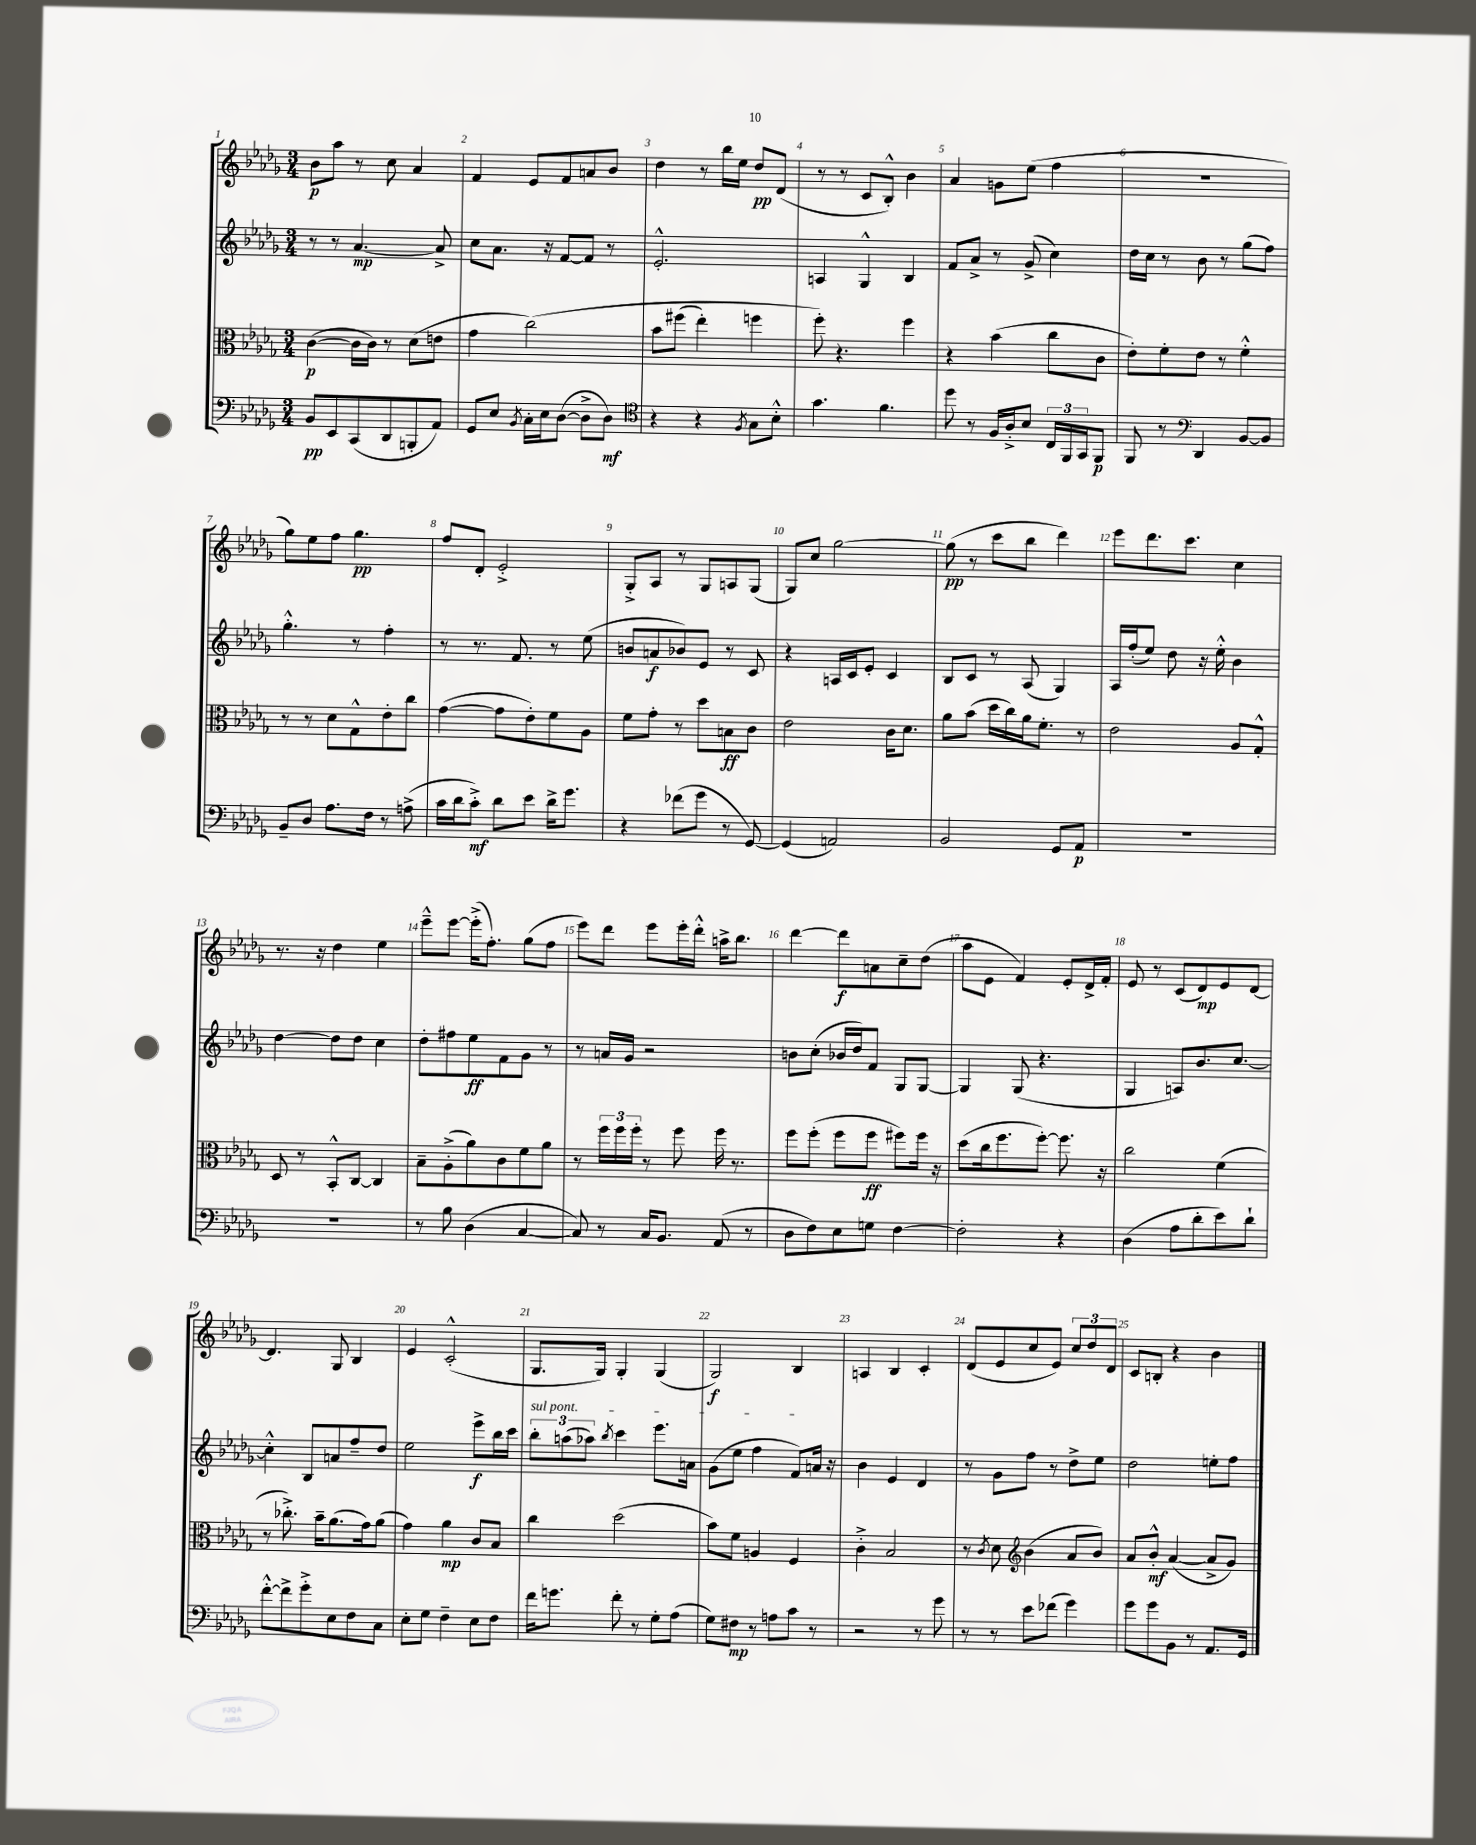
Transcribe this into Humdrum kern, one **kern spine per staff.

**kern	**kern	**kern	**kern
*staff4	*staff3	*staff2	*staff1
*clefF4	*clefC3	*clefG2	*clefG2
*k[b-e-a-d-g-]	*k[b-e-a-d-g-]	*k[b-e-a-d-g-]	*k[b-e-a-d-g-]
*M3/4	*M3/4	*M3/4	*M3/4
8BB-/L	([4c\	8r	8b-\L
8EE-/	.	8r	8aa-\J
(8CC/	16c\]LL	[4.a-/	8r
.	16c\JJ)	.	.
8DD-/	8r	.	8cc\
8BBB'/	(8d-\L	.	4a-/
8AA-/J)	8e\J	8a-^/]	.
=	=	=	=
8GG-/L	4g-\	8cc\L	4f/
8E-/J	.	8.a-\J	.
8qBB-/	.	.	.
16C'\LL	&(2cc\)	.	8e-/L
16E-\J	.	16r	.
([8D-\J	.	[8f/L	8f/
8D-^\]L	.	8f/]J	8a/
8D-\J)	.	8r	8b-/J
=	=	=	=
*clefC4	*	*	*
4r	8b-\L	2.e-'^^/	4dd-\
.	(8ff#\J	.	.
4r	4ee-'\)	.	8r
.	.	.	16bb-\LL
.	.	.	16ee-\JJ
8qF/	.	.	.
8G-\L	4ff\	.	8dd-/L
8B-'^^\J	.	.	(8d-/J
=	=	=	=
4.g-\	8ff'\&)	4A/	8r
.	4.r	.	8r
.	.	4G-^^/	8c/L
4.f\	.	.	8B-'^^/J)
.	4ff\	4B-/	4b-\
=	=	=	=
8dd-\	4r	8f/L	4a-/
8r	.	8a-^/J	.
16F/LL	(4b-\	8r	8g\L
16A-'^/J	.	.	.
8B-/J	.	(8g-^/	(8ee-\J
24C/LL	8cc\L	4cc\)	4ff\
24FF/	.	.	.
24GG-/J	.	.	.
8FF/J	8c\J	.	.
=	=	=	=
8FF/	8e-'\L)	16dd-\LL	2.r
.	.	16cc\JJ	.
8r	8f'\	8r	.
*clefF4	*	*	*
4DD-/	8e-\J	8b-\	.
.	8r	8r	.
[8BB-/L	4f'^^\	(8gg-\L	.
8BB-/]J	.	8ff\J)	.
=	=	=	=
8BB-~/L	8r	4.gg-'^^\	8gg-\L)
8D-/J	8r	.	8ee-\
8.A-\L	8d-\L	.	8ff\J
.	8G-^^\	8r	4.gg-\
16F\Jk	.	.	.
8r	8e-'\	4ff'\	.
(8A^\	8cc\J	.	.
=	=	=	=
16c\LL	([4g-\	8r	8ff/L
16d-\J	.	.	.
8c'^\J)	.	8.r	8d-'/J
8d-\L	8g-\]L	.	2e-'^/
.	.	8.f/	.
8e-\J	8e-'\)	.	.
16d-^\LK	8f\	8r	.
8.g-\J	.	.	.
.	8A-\J	(8ee-\	.
=	=	=	=
4r	8f\L	8b/L	8G-'^/L
.	8g-'\J	8a/	8A-/J
(8f-\L	8r	8b-/)	8r
8g-\J	8dd-\L	8e-/J	8G-/L
8r	8B\	8r	8A/
[8GG-/)	8c\J	8c/	(8G-/J
=	=	=	=
(4GG-/]	2e-\	4r	8G-/L)
.	.	.	8cc/J
2AA/)	.	16A/LL	[2gg-\
.	.	16c/J	.
.	.	8e-'/J	.
.	16c\LK	4c/	.
.	8.d-\J	.	.
=	=	=	=
2BB-/	8a-\L	8B-/L	(8gg-\]
.	(8b-\J	8c/J	8r
.	16dd-\LL	8r	8ccc\L
.	16cc\)	.	.
.	16a-\J	(8A-/	8bb-\J
.	8.f'\J	.	.
8GG-/L	.	4G-/)	4ddd-\)
8AA-/J	8r	.	.
=	=	=	=
2.r	2e-\	16A-/LL	8eee-\L
.	.	(16ff'/J	.
.	.	8ee-/J)	8.ddd-\
.	.	8dd-\	.
.	.	.	8.ccc\J
.	.	16r	.
.	.	16ee-'^^\	.
.	8A-/L	4b-\	4cc\
.	8G-'^^/J	.	.
=	=	=	=
2.r	8D-/	[4dd-\	8.r
.	8r	.	.
.	.	.	16r
.	8BB-'^^/L	8dd-\]L	4dd-\
.	[8C/J	8dd-\J	.
.	4C/]	4cc\	4ee-\
=	=	=	=
8r	8B-~\L	8dd-'\L	8eee-~^^\L
8B-\	(8A-'^\	8ff#\	[8eee-\J
(4D-\	8a-\)	8ee-\	(16eee-'^\]LK
.	.	.	8.ff'\J)
.	8c\	8f\	.
[4C/	8f\	8g-\J	(8gg-\L
.	8a-\J	8r	8ff\J
=	=	=	=
8C/])	8r	8r	8eee-\L)
8r	24ff\LL	16a/LL	8ddd-\J
.	24ff\	.	.
.	.	16g-/JJ	.
.	24ff'\JJ	.	.
16C/LK	8r	2r	8eee-\L
8.BB-/J	.	.	.
.	8ff\	.	16eee-'\L
.	.	.	16ddd-'^^\JJ
(8AA-/	16ff\	.	16aa^\LK
.	8.r	.	8.bb-\J
8r	.	.	.
=	=	=	=
8D-\L	8ff\L	8b\L	[4ddd-\
8F\)	(8ff'\J	(8cc'\J	.
8E-\	8ff\L	16b-/LL	8ddd-\]L
.	.	16dd-/J)	.
8G\J	8ff\J	8f/J	8a\
[4F\	8ff#\L)	8G-/L	8cc~\
.	16ff#\Jk	[8G-/J	(8dd-\J
.	16r	.	.
=	=	=	=
2F'\]	(8dd-\L	4G-/]	8aa-\L
.	16cc\k	.	8e-\J
.	8.ff\	.	.
.	.	(8G-/	4f/)
.	[8ff'\J)	4.r	.
4r	8.ff\]	.	8e-'/L
.	.	.	16d-^/L
.	16r	.	16f'/JJ
=	=	=	=
(4D-\	2cc\	4G-/	8e-/
.	.	.	8r
8A-\L	.	8A/L)	(8c/L
8d-'\	.	8.b-/	8d-/)
8e-\)	(4f\	.	8e-/
.	.	[8.cc/J	.
8d-`\J	.	.	[8d-/J
=	=	=	=
[8f'^^\L	8r	4cc'^^\]	4.d-/]
8f^\]	8.cc-'^\)	.	.
8g-'^\	.	8B-/L	.
.	16b-~\LK	.	.
8E-\	(8.a-\	8a/	8G-/
8F\	.	8ff~/	4B-/
.	16g-\k)	.	.
8C\J	(8a-\J	8dd-/J	.
=	=	=	=
8E-'\L	4g-\)	2ee-\	4e-/
8G-\J	.	.	.
4F~\	4a-\	.	(2c'^^/
8E-\L	8c/L	8eee-^\L	.
8F\J	8B-/J	16bb-\L	.
.	.	16ccc\JJ	.
=	=	=	=
16f\LK	4cc\	12bb-'\L	8.G-/L
8.g\J	.	.	.
.	.	(12aa\	.
.	.	12aa-\J)	.
.	.	.	16G-/Jk)
.	.	8qbb-/	.
8f'\	(2dd-\	4ccc\	4G-'/
8r	.	.	.
8G-'\L	.	8.eee-\L	(4G-/
(8A-\J	.	.	.
.	.	16a\Jk	.
=	=	=	=
8G-\L)	8b-\L)	(8g-\L	2G-/)
8F#\J	8f\J	8ee-\J	.
8r	4A/	4ff\	.
8A\L	.	.	.
8c\J	4F/	8f/L)	4B-/
8r	.	16a/Jk	.
.	.	16r	.
=	=	=	=
2r	4c'^\	4b-\	4A/
.	2B-/	4e-/	4B-/
8r	.	4d-/	4c'/
8g-\	.	.	.
=	=	=	=
8r	8r	8r	(8d-/L
.	8qc/	.	.
8r	8d-\	8g-\L	8e-/
*	*clefG2	*	*
8e-\L	(4b-\	8ff\J	8cc/
(8f-\J	.	8r	8e-/J)
4g-\)	8a-/L	8dd-^\L	12cc/L
.	.	.	12dd-/
.	8b-/J)	8ee-\J	.
.	.	.	12d-/J
=	=	=	=
8g-\L	8a-/L	2dd-\	8c/L
8g-\	8b-'^^/J	.	8B'/J
8BB-\J	([4a-/	.	4r
8r	.	.	.
8.AA-/L	8a-^/]L	8ee'\L	4b-\
.	8g-/J)	8ff\J	.
16GG-/Jk	.	.	.
==	==	==	==
*-	*-	*-	*-
